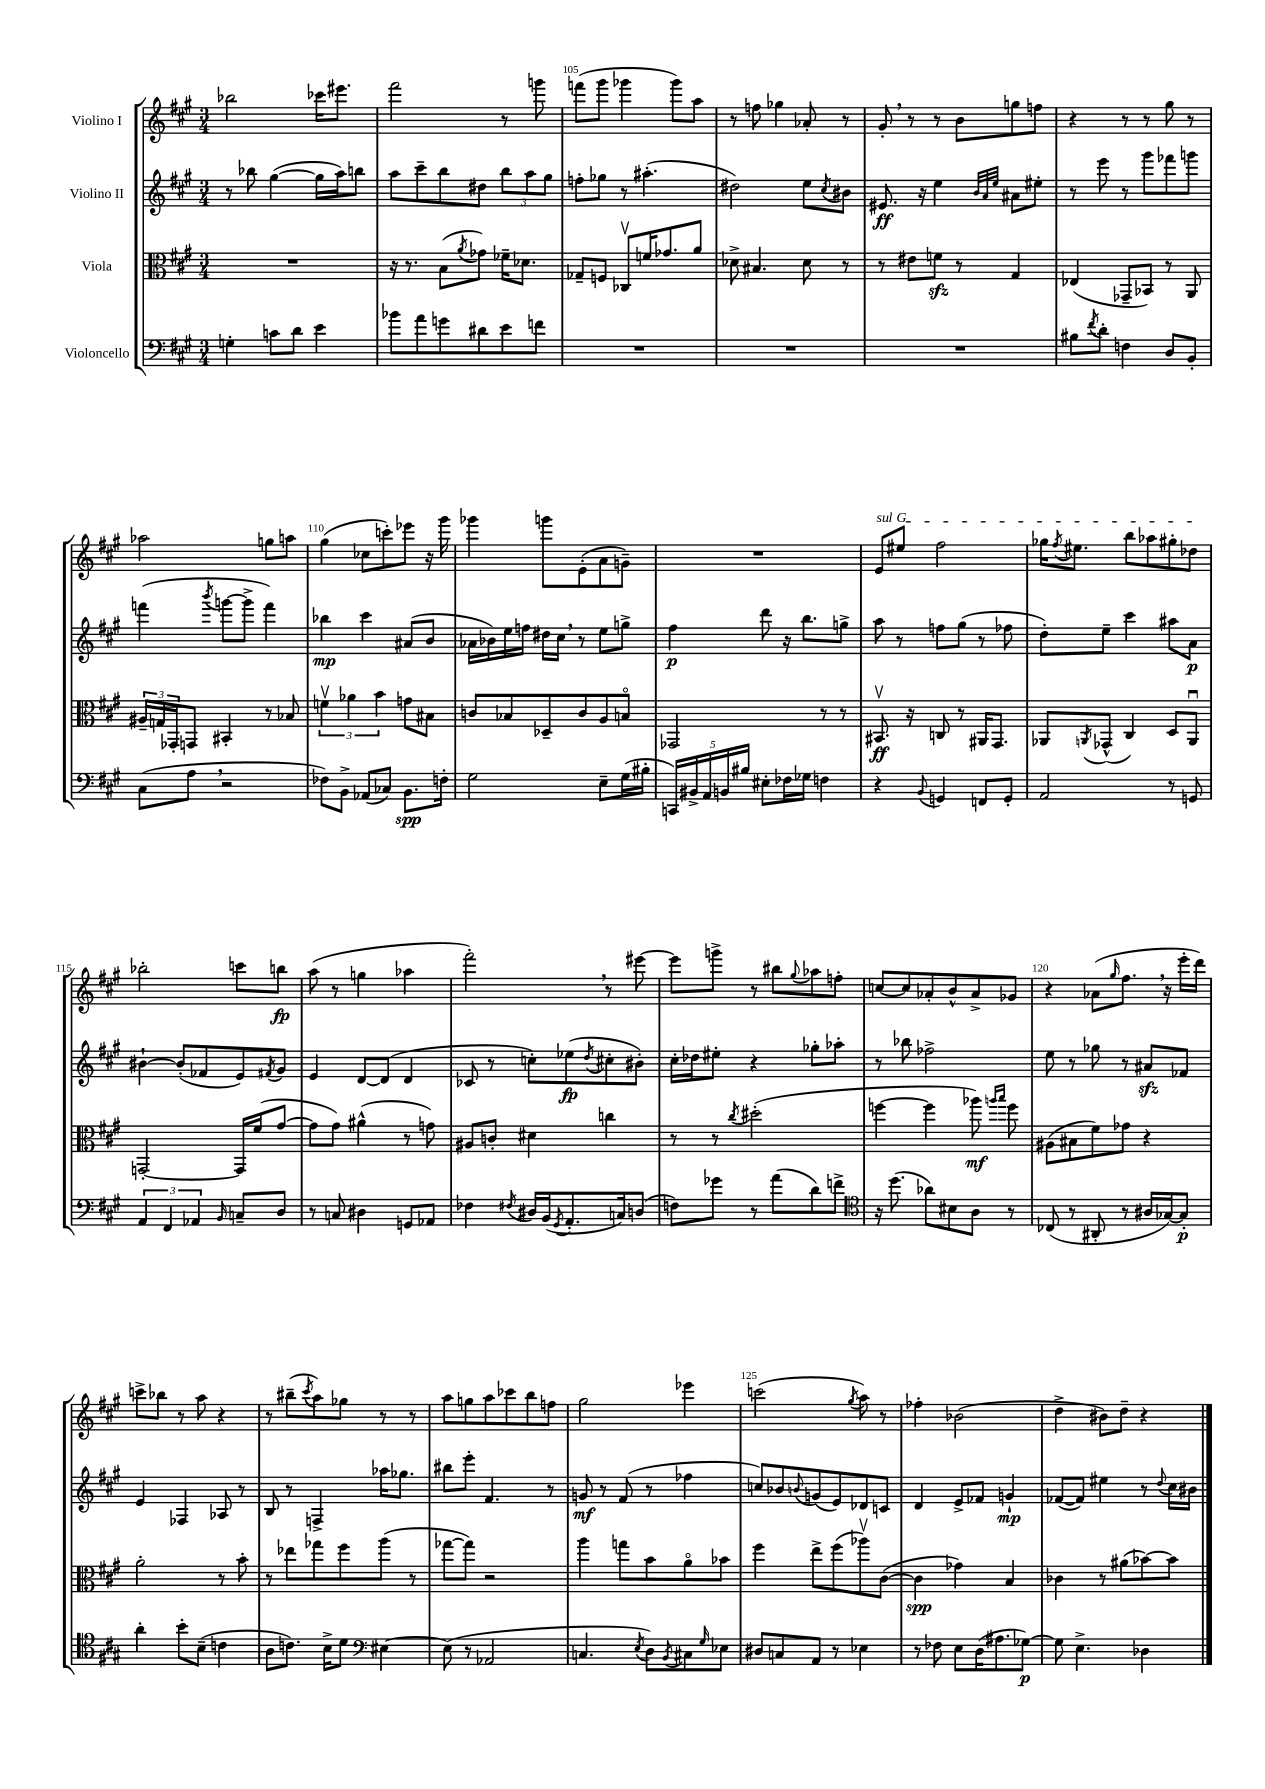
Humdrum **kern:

**kern	**dynam	**kern	**dynam	**kern	**dynam	**kern	**dynam
*part4	*part4	*part3	*part3	*part2	*part2	*part1	*part1
*staff4	*staff4	*staff3	*staff3	*staff2	*staff2	*staff1	*staff1
*I"Violoncello	*	*I"Viola	*	*I"Violino II	*	*I"Violino I	*
*clefF4	*	*clefC3	*	*clefG2	*	*clefG2	*
*k[f#c#g#]	*	*k[f#c#g#]	*	*k[f#c#g#]	*	*k[f#c#g#]	*
*M3/4	*	*M3/4	*	*M3/4	*	*M3/4	*
=103	=103	=103	=103	=103	=103	=103	=103
4Gn'\	.	2.r	.	8r	.	2bb-X\	.
.	.	.	.	8bb-X\	.	.	.
8cn\L	.	.	.	([4gg#\	.	.	.
8d\J	.	.	.	.	.	.	.
4e\	.	.	.	16gg#\LL]	.	16ccc-X\KL	.
.	.	.	.	16aa\J)	.	8.eee#X\J	.
.	.	.	.	8bbn\J	.	.	.
=104	=104	=104	=104	=104	=104	=104	=104
8b-X\L	.	16r	.	8aa\L	.	2fff#\	.
.	.	8.r	.	.	.	.	.
8a\	.	.	.	8ccc#~\	.	.	.
8gn\	.	(8B\L	.	8bb\	.	.	.
.	.	8qa/	.	.	.	.	.
8d#X\	.	8g-X\J)	.	8dd#X\J	.	.	.
8e\	.	16f-X~\KL	.	12bb\L	.	8r	.
.	.	8.d-X\J	.	.	.	.	.
.	.	.	.	12aa\	.	.	.
8fn\J	.	.	.	.	.	8gggn\	.
.	.	.	.	12gg#\J	.	.	.
=105	=105	=105	=105	=105	=105	=105	=105
2.r	.	8G-X~/L	.	8ffn'\L	.	(8fffn\L	.
.	.	8Fn/J	.	8gg-X\J	.	8ggg#\J	.
.	.	8C-Xv/L	.	8r	.	4ggg-X\	.
.	.	16fn/K	.	(4.aa#X'\	.	.	.
.	.	8.g-X/	.	.	.	.	.
.	.	.	.	.	.	8ggg-\L)	.
.	.	8a/J	.	.	.	8aa\J	.
=106	=106	=106	=106	=106	=106	=106	=106
2.r	.	8d-X^\	.	2dd#X\)	.	8r	.
.	.	4.B#X/	.	.	.	8ffn\	.
.	.	.	.	.	.	4gg-X\	.
.	.	8d-\	.	8ee\L	.	8a-X'/	.
.	.	.	.	8qcc#/	.	.	.
.	.	8r	.	8b#X\J	.	8r	.
=107	=107	=107	=107	=107	=107	=107	=107
2.r	.	8r	.	8.e#X/	ff	8g#',/	.
.	.	8e#X\L	.	.	.	8r	.
.	.	.	.	16r	.	.	.
.	.	8fnzz\J	.	4ee\	.	8r	.
.	.	8r	.	.	.	8b\L	.
.	.	.	.	32qqb/LLL	.	.	.
.	.	.	.	32qqa/	.	.	.
.	.	.	.	32qqee/JJJ	.	.	.
.	.	4G#/	.	8a#X\L	.	8ggn\	.
.	.	.	.	8ee#X'\J	.	8ffn\J	.
=108	=108	=108	=108	=108	=108	=108	=108
8B#X\L	.	(4E-X/	.	8r	.	4r	.
8qf#/	.	.	.	.	.	.	.
8d'\J	.	.	.	8eee\	.	.	.
4Fn\	.	8GG-X~/L	.	8r	.	8r	.
.	.	8BB-X/J)	.	8ggg#\L	.	8r	.
8D/L	.	8r	.	8fff-X\	.	8gg#\	.
8BB'/J	.	8AA/	.	8gggn\J	.	8r	.
!!LO:LB:g=z
=109	=109	=109	=109	=109	=109	=109	=109
(8C#\L	.	24A#X~/LL	.	(4fffn\	.	2aa-X\	.
.	.	24Gn/	.	.	.	.	.
.	.	24GG-X'/J	.	.	.	.	.
8A,\J	.	8GGn/J	.	.	.	.	.
.	.	.	.	8qbbb/	.	.	.
2r	.	4BB#X'/	.	[8gggn\L	.	.	.
.	.	.	.	8ggg^\J]	.	.	.
.	.	8r	.	4fff\)	.	8ggn\L	.
.	.	8B-X/	.	.	.	8aan\J	.
=110	=110	=110	=110	=110	=110	=110	=110
8F-X\L)	.	6fnv\	.	4bb-X\	mp	(4gg#\	.
8BB^\J	.	.	.	.	.	.	.
.	.	6a-X\	.	.	.	.	.
(8AA-X/L	.	.	.	4ccc#\	.	8cc-X\L	.
.	.	6b\	.	.	.	.	.
8C-X/J)	.	.	.	.	.	8cccn'\)	.
8.BB\L	spp	8gn\L	.	(8a#X/L	.	8eee-X\J	.
.	.	8B#X\J	.	8b/J	.	16r	.
16Fn'\Jk	.	.	.	.	.	16ggg#\	.
=111	=111	=111	=111	=111	=111	=111	=111
2G#\	.	8cn/L	.	16a-X\LL	.	4ggg-X\	.
.	.	.	.	16b-X\)	.	.	.
.	.	8B-X/	.	16ee\	.	.	.
.	.	.	.	16ffn\JJ	.	.	.
.	.	8D-X~/	.	16dd#X\LL	.	8gggn\L	.
.	.	.	.	16cc#,\JJ	.	.	.
.	.	8c/	.	8r	.	(8e'\	.
8E~\L	.	8A/	.	8ee\L	.	8a\	.
(16G#\L	.	8Bn/J	.	8ggn^\J	.	8gn~\J)	.
16B#X'\JJ	.	.	.	.	.	.	.
=112	=112	=112	=112	=112	=112	=112	=112
20CCn/LL)	.	2GG-X/	.	4ff#\	p	2.r	.
20BB#X^/	.	.	.	.	.	.	.
20AA/	.	.	.	.	.	.	.
20BBn/	.	.	.	.	.	.	.
20B#X/JJ	.	.	.	.	.	.	.
8E#X'\L	.	.	.	8ddd\	.	.	.
16F-X\L	.	.	.	16r	.	.	.
16G-X\JJ	.	.	.	8.bb\L	.	.	.
4Fn\	.	8r	.	.	.	.	.
.	.	8r	.	8ggn^\J	.	.	.
=113	=113	=113	=113	=113	=113	=113	=113
!	!	!	!	!	!	!LO:TX:a:i:t=sul G	!
4r	.	8.BB#Xv/	ff	8aa\	.	8e/L	.
.	.	.	.	8r	.	8ee#X/J	.
.	.	16r	.	.	.	.	.
8qqBB/	.	.	.	.	.	.	.
4GGn/	.	8Cn/	.	8ffn\L	.	2ff#\	.
.	.	8r	.	(8gg#\J	.	.	.
8FFn/L	.	16AA#X/KL	.	8r	.	.	.
.	.	8.GG#/J	.	.	.	.	.
8GG'/J	.	.	.	8ff-X\	.	.	.
=114	=114	=114	=114	=114	=114	=114	=114
2AA/	.	8AA-X/L	.	8dd'\L)	.	16gg-X\KL	.
.	.	.	.	.	.	8qff#/	.
.	.	.	.	.	.	8.ee#X\J	.
.	.	8qAAn/	.	.	.	.	.
.	.	(8GG-X^^/J	.	8ee~\J	.	.	.
.	.	4C#/)	.	4ccc#\	.	8bb\L	.
.	.	.	.	.	.	8aa-X\	.
8r	.	8D/L	.	8aa#X\L	.	8gg#X'\	.
8GGn/	.	8AAu/J	.	8a\J	p	8dd-X\J	.
!!LO:LB:g=z
=115	=115	=115	=115	=115	=115	=115	=115
6AA/	.	[2GGn'/	.	[4b#X`\	.	2bb-X'\	.
6FF#/	.	.	.	.	.	.	.
.	.	.	.	(8b#'/L]	.	.	.
6AA-X/	.	.	.	.	.	.	.
.	.	.	.	8f-X/	.	.	.
16qqBB/	.	.	.	.	.	.	.
8Cn~/L	.	16GG/LL]	.	8e/)	.	8cccn\L	.
.	.	(16f#/J	.	.	.	.	.
.	.	.	.	8qf#X/	.	.	.
8D/J	.	[8g#/J	.	8g#/J	.	8bbn\J	fp
=116	=116	=116	=116	=116	=116	=116	=116
8r	.	8g#\L]	.	4e/	.	(8aa\	.
8Cn/	.	8g#\J)	.	.	.	8r	.
4D#X\	.	(4a#X^^\	.	[8d/L	.	4ggn\	.
.	.	.	.	(8d/J]	.	.	.
8GGn/L	.	8r	.	4d/	.	4aa-X\	.
8AA-X/J	.	8gn\)	.	.	.	.	.
=117	=117	=117	=117	=117	=117	=117	=117
4F-X\	.	8A#X/L	.	8c-X/	.	2fff#',\)	.
.	.	8cn'/J	.	8r	.	.	.
8qF#X/	.	.	.	.	.	.	.
16D#X/LL	.	4d#X\	.	8ccn'\L)	.	.	.
(16BB/J	.	.	.	.	.	.	.
8qGG#/	.	.	.	.	.	.	.
8.AA'/	.	.	.	(8ee-X\	fp	.	.
.	.	.	.	8qdd/	.	.	.
.	.	4ccn\	.	8cc#X'\	.	8r	.
16Cn/k)	.	.	.	.	.	.	.
(8Dn/J	.	.	.	8b#X'\J)	.	[8eee#X\	.
=118	=118	=118	=118	=118	=118	=118	=118
8Fn\L)	.	8r	.	16cc#'\LL	.	8eee#\L]	.
.	.	.	.	16dd-X\J	.	.	.
8g-X\J	.	8r	.	8ee#X'\J	.	8gggn^\J	.
.	.	8qcc#/	.	.	.	.	.
8r	.	(2dd#X'\	.	4r	.	8r	.
(8a\L	.	.	.	.	.	8bb#X\L	.
.	.	.	.	.	.	8qqgg#/	.
8d\)	.	.	.	8gg-X'\L	.	8aa-X\	.
8fn^\J	.	.	.	8aa-X'\J	.	8ffn'\J	.
=119	=119	=119	=119	=119	=119	=119	=119
*clefC4	*	*	*	*	*	*	*
16r	.	[4ffn\	.	8r	.	[8ccn/L	.
(8.dd\	.	.	.	.	.	.	.
.	.	.	.	8bb-X\	.	8cc/]	.
8a-X\L)	.	4ff\]	.	2ff-X^\	.	8a-X'/	.
8B#X\	.	.	.	.	.	8b^^/	.
8A\J	.	8aa-X\)	mf	.	.	8a-^/	.
.	.	16qqaan/LL	.	.	.	.	.
.	.	16qqbb/JJ	.	.	.	.	.
8r	.	8ff\	.	.	.	8g-X/J	.
=120	=120	=120	=120	=120	=120	=120	=120
(8C-X/	.	(8A#X\L	.	8ee\	.	4r	.
8r	.	8B#X\	.	8r	.	.	.
8AA#X'/	.	8f#\)	.	8gg-X\	.	(8a-X\L	.
.	.	.	.	.	.	16qqgg#/	.
8r	.	8g-X\J	.	8r	.	8.ff#,\J	.
16A#X/LL	.	4r	.	8a#Xzz/L	.	.	.
[16G-X/J)	.	.	.	.	.	16r	.
8G-'/J]	p	.	.	8f-X/J	.	16eee'\LL	.
.	.	.	.	.	.	16ddd\JJ)	.
!!LO:LB:g=z
=121	=121	=121	=121	=121	=121	=121	=121
4a'\	.	2a'\	.	4e/	.	8cccn^\L	.
.	.	.	.	.	.	8bb-X\J	.
8b'\L	.	.	.	4F-X/	.	8r	.
(8B~\J	.	.	.	.	.	8aa\	.
4cn\	.	8r	.	8A-X/	.	4r	.
.	.	8b'\	.	8r	.	.	.
=122	=122	=122	=122	=122	=122	=122	=122
8A\L	.	8r	.	8B/	.	8r	.
8.cn\J)	.	8ee-X\L	.	8r	.	(8bb#X~\L	.
.	.	.	.	.	.	8qccc#/	.
.	.	8gg-X\	.	4Fn^/	.	8aa\)	.
16B^\KL	.	.	.	.	.	.	.
8d\J	.	8ff#\	.	.	.	8gg-X\J	.
*clefF4	*	*	*	*	*	*	*
[4E#X\	.	(8aa\J	.	16aa-X\KL	.	8r	.
.	.	.	.	8.gg-X\J	.	.	.
.	.	8r	.	.	.	8r	.
=123	=123	=123	=123	=123	=123	=123	=123
(8E#\]	.	[8gg-X\L	.	8bb#X\L	.	8aa\L	.
8r	.	8gg-\J])	.	8eee'\J	.	8ggn\	.
2AA-X/	.	2r	.	4.f#/	.	8aa\	.
.	.	.	.	.	.	8ccc-X\	.
.	.	.	.	.	.	8bb\	.
.	.	.	.	8r	.	8ffn\J	.
=124	=124	=124	=124	=124	=124	=124	=124
4.Cn/	.	4aa\	.	8gn/	mf	2gg#\	.
.	.	.	.	8r	.	.	.
.	.	8ggn\L	.	(8f#/	.	.	.
8qE/	.	.	.	.	.	.	.
8D\L)	.	8b\	.	8r	.	.	.
8qBB/	.	.	.	.	.	.	.
8C#X\	.	8a\	.	4ff-X\	.	4eee-X\	.
16qqG#/	.	.	.	.	.	.	.
8E-X\J	.	8b-X\J	.	.	.	.	.
=125	=125	=125	=125	=125	=125	=125	=125
8D#X/L	.	4ff#\	.	8ccn/L)	.	(2cccn\	.
8Cn/	.	.	.	8b-X/	.	.	.
.	.	.	.	8qqbn/	.	.	.
8AA/J	.	8ee^\L	.	(8gn/	.	.	.
8r	.	(8ff#\	.	8e/)	.	.	.
.	.	.	.	.	.	8qgg#/	.
4E-X\	.	8aa-Xv\)	.	8d-X/	.	8aa\)	.
.	.	([8c#\J	.	8cn/J	.	8r	.
=126	=126	=126	=126	=126	=126	=126	=126
8r	.	4c#\]	spp	4d/	.	4ff-X'\	.
8F-X\	.	.	.	.	.	.	.
8E\L	.	4g-X\)	.	8e^/L	.	(2b-X\	.
(16D\K	.	.	.	8f-X/J	.	.	.
8.A#X\	.	.	.	.	.	.	.
.	.	4B/	.	4gn`/	mp	.	.
[8G-X\J)	p	.	.	.	.	.	.
=127	=127	=127	=127	=127	=127	=127	=127
8G-\]	.	4c-X\	.	([8f-X/L	.	4dd^\	.
4.E^\	.	.	.	8f-/J])	.	.	.
.	.	8r	.	4ee#X\	.	8b#X\L)	.
.	.	(8a#X\L	.	.	.	8dd~\J	.
4D-X\	.	[8b-X\)	.	8r	.	4r	.
.	.	.	.	8qqdd/	.	.	.
.	.	8b-\J]	.	16cc#\LL	.	.	.
.	.	.	.	16b#X\JJ	.	.	.
==	==	==	==	==	==	==	==
*-	*-	*-	*-	*-	*-	*-	*-
